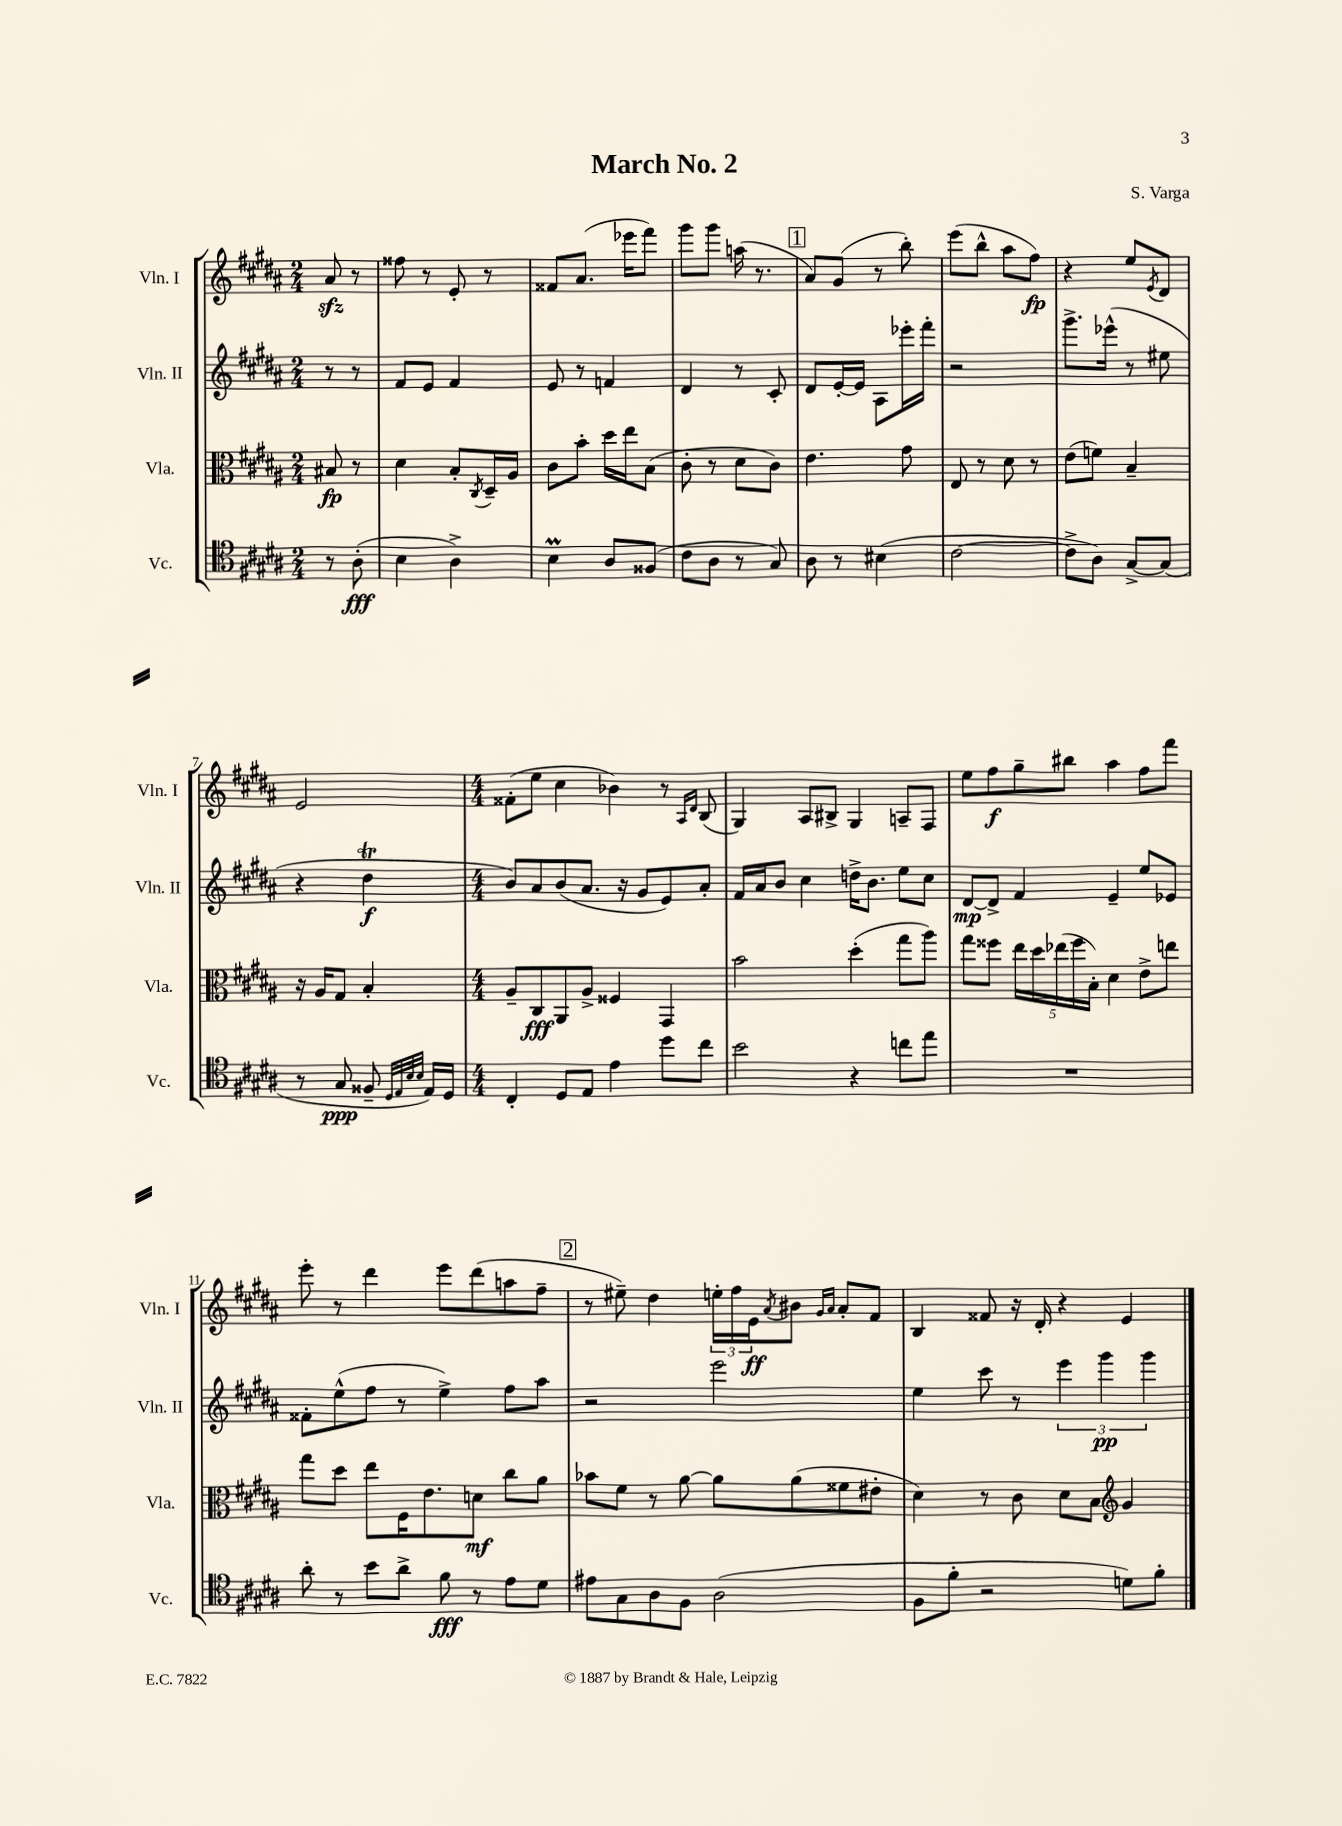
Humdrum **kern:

**kern	**kern	**kern	**kern
*staff4	*staff3	*staff2	*staff1
*clefC4	*clefC3	*clefG2	*clefG2
*k[f#c#g#d#a#]	*k[f#c#g#d#a#]	*k[f#c#g#d#a#]	*k[f#c#g#d#a#]
*M2/4	*M2/4	*M2/4	*M2/4
8r	8B#	8r	8a#
(8A#'	8r	8r	8r
=	=	=	=
4B	4d#	8f#	8ff##
.	.	8e	8r
4A#^)	8B'	4f#	8e'
.	8qC#	.	.
.	16D#~	.	8r
.	16A#	.	.
=	=	=	=
4B	8c#	8e	8f##
.	8b'	8r	(8.a#
8A#	16dd#	4f	.
.	16ee	.	16eee-
(8F##	(8B	.	8fff#)
=	=	=	=
8c#	8c#'	4d#	8ggg#
8A#	8r	.	8ggg#
8r	8d#	8r	(16aa
.	.	.	8.r
8G#)	8c#)	8c#'	.
=	=	=	=
8A#	4.e	8d#	8a#)
8r	.	[16e'	(8g#
.	.	16e]	.
(4B#	.	8A#	8r
.	8g#	16eee-'	8bb')
.	.	16fff#'	.
=	=	=	=
[2c#	8E	2r	(8eee
.	8r	.	8bb^^
.	8d#	.	8aa#
.	8r	.	8ff#)
=	=	=	=
8c#^]	(8e	8.ggg#^	4r
8A#)	8f)	.	.
.	.	(16eee-^^	.
[8G#^	4B~	8r	8ee
.	.	.	8qe
(8G#]	.	8ee#	8d#
=	=	=	=
8r	16r	4r	2e
.	16A#	.	.
8G#	8G#	.	.
8F##~	4B'	4dd#	.
32qqD#	.	.	.
32qqE	.	.	.
32qqB	.	.	.
32qqB	.	.	.
16E)	.	.	.
16D#	.	.	.
=	=	=	=
*M4/4	*M4/4	*M4/4	*M4/4
4C#'	8A#~	8b)	(8f##'
.	8C#	8a#	8ee
8D#	8AA#	(8b	4cc#
8E	8A#^	8.a#	.
4e	4F##	.	4b-)
.	.	16r	.
.	.	8g#	.
8dd#	4GG#	8e)	8r
.	.	.	16qqA#
.	.	.	16qqd#
8cc#	.	8a#'	(8B
=	=	=	=
2b	2b	16f#	4G#)
.	.	16a#	.
.	.	8b	.
.	.	4cc#	8A#
.	.	.	8B#^
4r	(4dd#'	16dd^	4G#
.	.	8.b	.
8cc	8gg#	8ee	8A~
8ee	8aa#)	8cc#	8F#
=	=	=	=
1r	8gg#	[8d#	8ee
.	8ff##	8d#^]	8ff#
.	20ee	4f#	8gg#~
.	20dd#	.	.
.	(20ee-	.	.
.	.	.	8bb#
.	20ff##	.	.
.	20B')	.	.
.	4d#	4e~	4aa#
.	8e^	8ee	8ff#
.	8ee	8e-	8fff#
=	=	=	=
8a#'	8gg#	8f##'	8eee'
8r	8dd#	(8ee^^	8r
8b	8ee	8ff#	4ddd#
8a#^	16F#	8r	.
.	8.e	.	.
8f#	.	4ee^)	8eee
8r	8d	.	(8ddd#
8e	8cc#	8ff#	8aa
8d#	8a#	8aa#	8ff#~
=	=	=	=
8e#	8b-	2r	8r
8G#	8f#	.	8ee#~)
8A#	8r	.	4dd#
8F#	[8a#	.	.
(2A#	8a#]	2eee	24ee'
.	.	.	24ff#
.	.	.	24e
.	.	.	8qa#
.	(8a#	.	8b#
.	.	.	16qqg#
.	.	.	16qqa#
.	8f##	.	8a#'
.	8e#'	.	8f#
=	=	=	=
8F#	4d#)	4ee	4B
8f#'	.	.	.
2r	8r	8ccc#	8f##
.	8c#	8r	16r
.	.	.	16d#'
.	8d#	6eee	4r
.	8B	.	.
.	.	6ggg#	.
*	*clefG2	*	*
8d)	4g#	.	4e
.	.	6ggg#	.
8f#'	.	.	.
==	==	==	==
*-	*-	*-	*-
